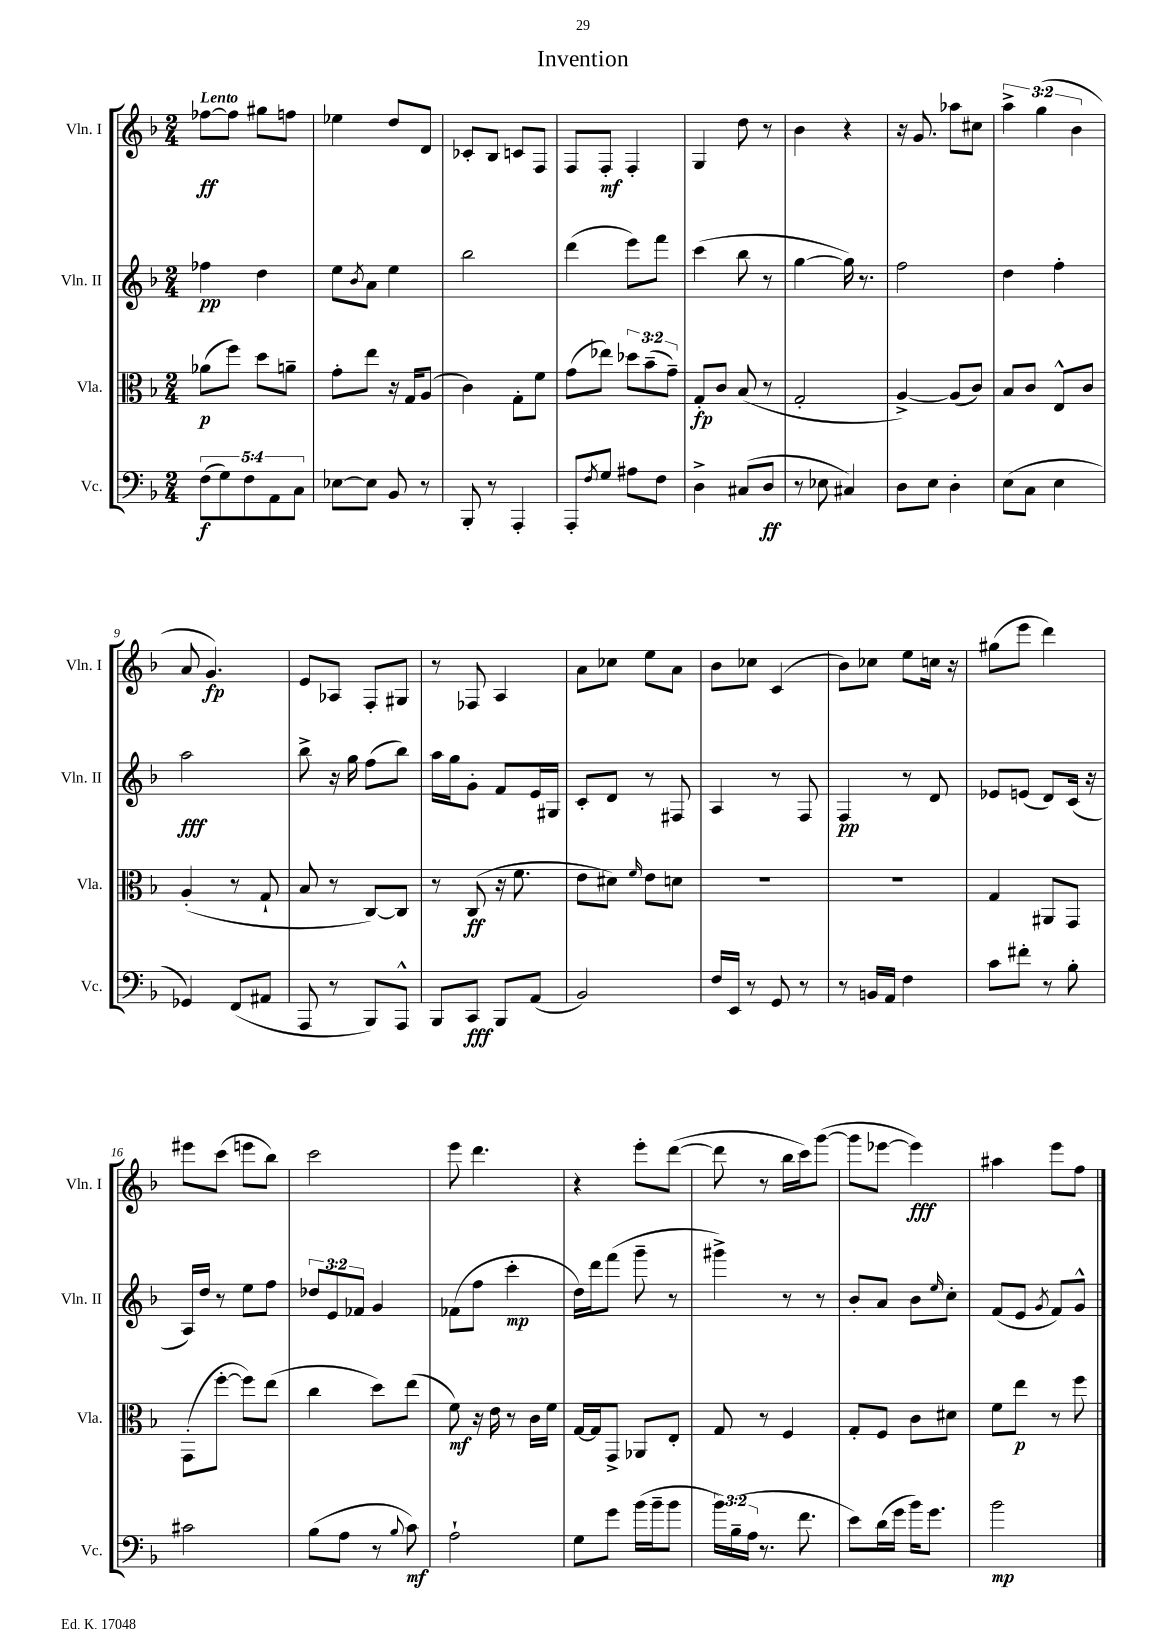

**kern	**dynam	**kern	**dynam	**kern	**dynam	**kern	**dynam
*part4	*part4	*part3	*part3	*part2	*part2	*part1	*part1
*staff4	*staff4	*staff3	*staff3	*staff2	*staff2	*staff1	*staff1
*I"Vc.	*	*I"Vla.	*	*I"Vln. II	*	*I"Vln. I	*
*I'Vc.	*	*I'Vla.	*	*I'Vln. II	*	*I'Vln. I	*
*clefF4	*	*clefC3	*	*clefG2	*	*clefG2	*
*k[b-]	*	*k[b-]	*	*k[b-]	*	*k[b-]	*
*M2/4	*	*M2/4	*	*M2/4	*	*M2/4	*
=1	=1	=1	=1	=1	=1	=1	=1
!	!	!	!	!	!	!LO:TX:a:B:t=Lento	!
(10F\L	f	(8a-X\L	p	4ff-X\	pp	[8ff-X\L	ff
10G\)	.	.	.	.	.	.	.
.	.	8ff\J)	.	.	.	8ff-\J]	.
10F\	.	.	.	.	.	.	.
.	.	8dd\L	.	4dd\	.	8gg#X\L	.
10AA\	.	.	.	.	.	.	.
.	.	8an~\J	.	.	.	8ffn\J	.
10C\J	.	.	.	.	.	.	.
=2	=2	=2	=2	=2	=2	=2	=2
[8E-X\L	.	8g'\L	.	8ee\L	.	4ee-X\	.
.	.	.	.	8qb-/	.	.	.
8E-\J]	.	8ee\J	.	8a\J	.	.	.
8BB-/	.	16r	.	4ee\	.	8dd/L	.
.	.	16G/KL	.	.	.	.	.
8r	.	(8A/J	.	.	.	8d/J	.
=3	=3	=3	=3	=3	=3	=3	=3
8BBB-'/	.	4c\)	.	2bb-\	.	8c-X'/L	.
8r	.	.	.	.	.	8B-/J	.
4AAA'/	.	8G'\L	.	.	.	8cn/L	.
.	.	8f\J	.	.	.	8F/J	.
=4	=4	=4	=4	=4	=4	=4	=4
8AAA'/L	.	(8g\L	.	(4ddd\	.	8F/L	.
8qF/	.	.	.	.	.	.	.
8G/J	.	8ee-X\J)	.	.	.	8F'/J	mf
8A#X\L	.	12dd-X\L	.	8eee\L)	.	4F'/	.
.	.	(12b-~\	.	.	.	.	.
8F\J	.	.	.	8fff\J	.	.	.
.	.	12g~\J)	.	.	.	.	.
=5	=5	=5	=5	=5	=5	=5	=5
4D^\	.	8G'/L	fp	(4ccc\	.	4G/	.
.	.	8c/J	.	.	.	.	.
(8C#X/L	.	(8B-/	.	8bb-\	.	8dd\	.
8D/J	ff	8r	.	8r	.	8r	.
=6	=6	=6	=6	=6	=6	=6	=6
8r	.	2G'/	.	[4gg\	.	4b-\	.
8E-X\	.	.	.	.	.	.	.
4C#X/)	.	.	.	16gg\])	.	4r	.
.	.	.	.	8.r	.	.	.
=7	=7	=7	=7	=7	=7	=7	=7
8D\L	.	[4A^/)	.	2ff\	.	16r	.
.	.	.	.	.	.	8.g/	.
8E\J	.	.	.	.	.	.	.
4D'\	.	(8A/L]	.	.	.	8aa-X\L	.
.	.	8c/J)	.	.	.	8cc#X\J	.
=8	=8	=8	=8	=8	=8	=8	=8
(8E\L	.	8B-/L	.	4dd\	.	6aa^\	.
8C\J	.	8c/J	.	.	.	.	.
.	.	.	.	.	.	(6gg\	.
4E\	.	8E^^/L	.	4ff'\	.	.	.
.	.	.	.	.	.	6b-\	.
.	.	8c/J	.	.	.	.	.
!!LO:LB:g=z
=9	=9	=9	=9	=9	=9	=9	=9
4GG-X/)	.	(4A'/	.	2aa\	fff	8a/	.
.	.	.	.	.	.	4.g/)	fp
(8FF/L	.	8r	.	.	.	.	.
8AA#X/J	.	8G`/	.	.	.	.	.
=10	=10	=10	=10	=10	=10	=10	=10
8AAA/	.	8B-/	.	8bb-^\	.	8e/L	.
8r	.	8r	.	16r	.	8A-X/J	.
.	.	.	.	16gg\	.	.	.
8BBB-/L)	.	[8C/L)	.	(8ff\L	.	8F'/L	.
8AAA^^/J	.	8C/J]	.	8bb-\J)	.	8G#X/J	.
=11	=11	=11	=11	=11	=11	=11	=11
8BBB-/L	.	8r	.	16aa\LL	.	8r	.
.	.	.	.	16gg\J	.	.	.
8CC/J	fff	(8C/	ff	8g'\J	.	8F-X/	.
8BBB-/L	.	16r	.	8f/L	.	4A/	.
.	.	8.f\	.	.	.	.	.
(8AA/J	.	.	.	16e/L	.	.	.
.	.	.	.	16G#X/JJ	.	.	.
=12	=12	=12	=12	=12	=12	=12	=12
2BB-/)	.	8e\L	.	8c'/L	.	8a\L	.
.	.	8d#X\J)	.	8d/J	.	8cc-X\J	.
.	.	16qqf/	.	.	.	.	.
.	.	8e\L	.	8r	.	8ee\L	.
.	.	8dn\J	.	8F#X/	.	8a\J	.
=13	=13	=13	=13	=13	=13	=13	=13
16F/LL	.	2r	.	4A/	.	8b-\L	.
16EE/JJ	.	.	.	.	.	.	.
8r	.	.	.	.	.	8cc-X\J	.
8GG/	.	.	.	8r	.	(4c/	.
8r	.	.	.	8F/	.	.	.
=14	=14	=14	=14	=14	=14	=14	=14
8r	.	2r	.	4F/	pp	8b-\L)	.
16BBn/LL	.	.	.	.	.	8cc-X\J	.
16AA/JJ	.	.	.	.	.	.	.
4F\	.	.	.	8r	.	8ee\L	.
.	.	.	.	8d/	.	16ccn\Jk	.
.	.	.	.	.	.	16r	.
=15	=15	=15	=15	=15	=15	=15	=15
8c\L	.	4G/	.	8e-X/L	.	(8gg#X\L	.
8f#X'\J	.	.	.	(8en/J	.	8eee\J	.
8r	.	8AA#X/L	.	8d/L)	.	4ddd\)	.
8B-'\	.	8GG/J	.	(16c/Jk	.	.	.
.	.	.	.	16r	.	.	.
!!LO:LB:g=z
=16	=16	=16	=16	=16	=16	=16	=16
2c#X\	.	(8GG'\L	.	16A/LL)	.	8eee#X\L	.
.	.	.	.	16dd/JJ	.	.	.
.	.	[8ff'\J	.	8r	.	(8ccc\J	.
.	.	8ff\L])	.	8ee\L	.	8eeen\L	.
.	.	(8ee\J	.	8ff\J	.	8bb-\J)	.
=17	=17	=17	=17	=17	=17	=17	=17
(8B-\L	.	4cc\	.	12dd-X/L	.	2ccc\	.
.	.	.	.	12e/	.	.	.
8A\J	.	.	.	.	.	.	.
.	.	.	.	12f-X/J	.	.	.
8r	.	8dd\L)	.	4g/	.	.	.
8qqB-/	.	.	.	.	.	.	.
8c\)	mf	(8ee\J	.	.	.	.	.
=18	=18	=18	=18	=18	=18	=18	=18
2A`\	.	8f\)	mf	(8f-X\L	.	8eee\	.
.	.	16r	.	8ff\J	.	4.ddd\	.
.	.	16e\	.	.	.	.	.
.	.	8r	.	4ccc'\	mp	.	.
.	.	16c\LL	.	.	.	.	.
.	.	16f\JJ	.	.	.	.	.
=19	=19	=19	=19	=19	=19	=19	=19
8G\L	.	[16G/LL	.	16dd\LL)	.	4r	.
.	.	16G/J]	.	16ddd\J	.	.	.
8g\J	.	8GG^/J	.	(8fff\J	.	.	.
(16b-\LL	.	8AA-X/L	.	8ggg~\	.	8eee'\L	.
16b-~\J	.	.	.	.	.	.	.
8b-\J	.	8E'/J	.	8r	.	([8ddd\J	.
=20	=20	=20	=20	=20	=20	=20	=20
24b-\LL)	.	8G/	.	4ggg#X^\)	.	8ddd\]	.
(24B-~\	.	.	.	.	.	.	.
24A\JJ	.	.	.	.	.	.	.
8.r	.	8r	.	.	.	8r	.
.	.	4F/	.	8r	.	16bb-\LL	.
8.f\	.	.	.	.	.	16ccc\J)	.
.	.	.	.	8r	.	([8ggg\J	.
=21	=21	=21	=21	=21	=21	=21	=21
8e\L)	.	8G'/L	.	8b-'/L	.	8ggg\L]	.
(16d\L	.	8F/J	.	8a/J	.	[8eee-X\J	.
16g\JJ	.	.	.	.	.	.	.
16b-\KL)	.	8c\L	.	8b-\L	.	4eee-\])	fff
8.g\J	.	.	.	.	.	.	.
.	.	.	.	16qqee/	.	.	.
.	.	8d#X\J	.	8cc'\J	.	.	.
=22	=22	=22	=22	=22	=22	=22	=22
2b-\	mp	8f\L	.	(8f/L	.	4aa#X\	.
.	.	8ee\J	p	8e/J	.	.	.
.	.	.	.	8qg/	.	.	.
.	.	8r	.	8f/L)	.	8eee\L	.
.	.	8ff\	.	8g^^/J	.	8ff\J	.
==	==	==	==	==	==	==	==
*-	*-	*-	*-	*-	*-	*-	*-
